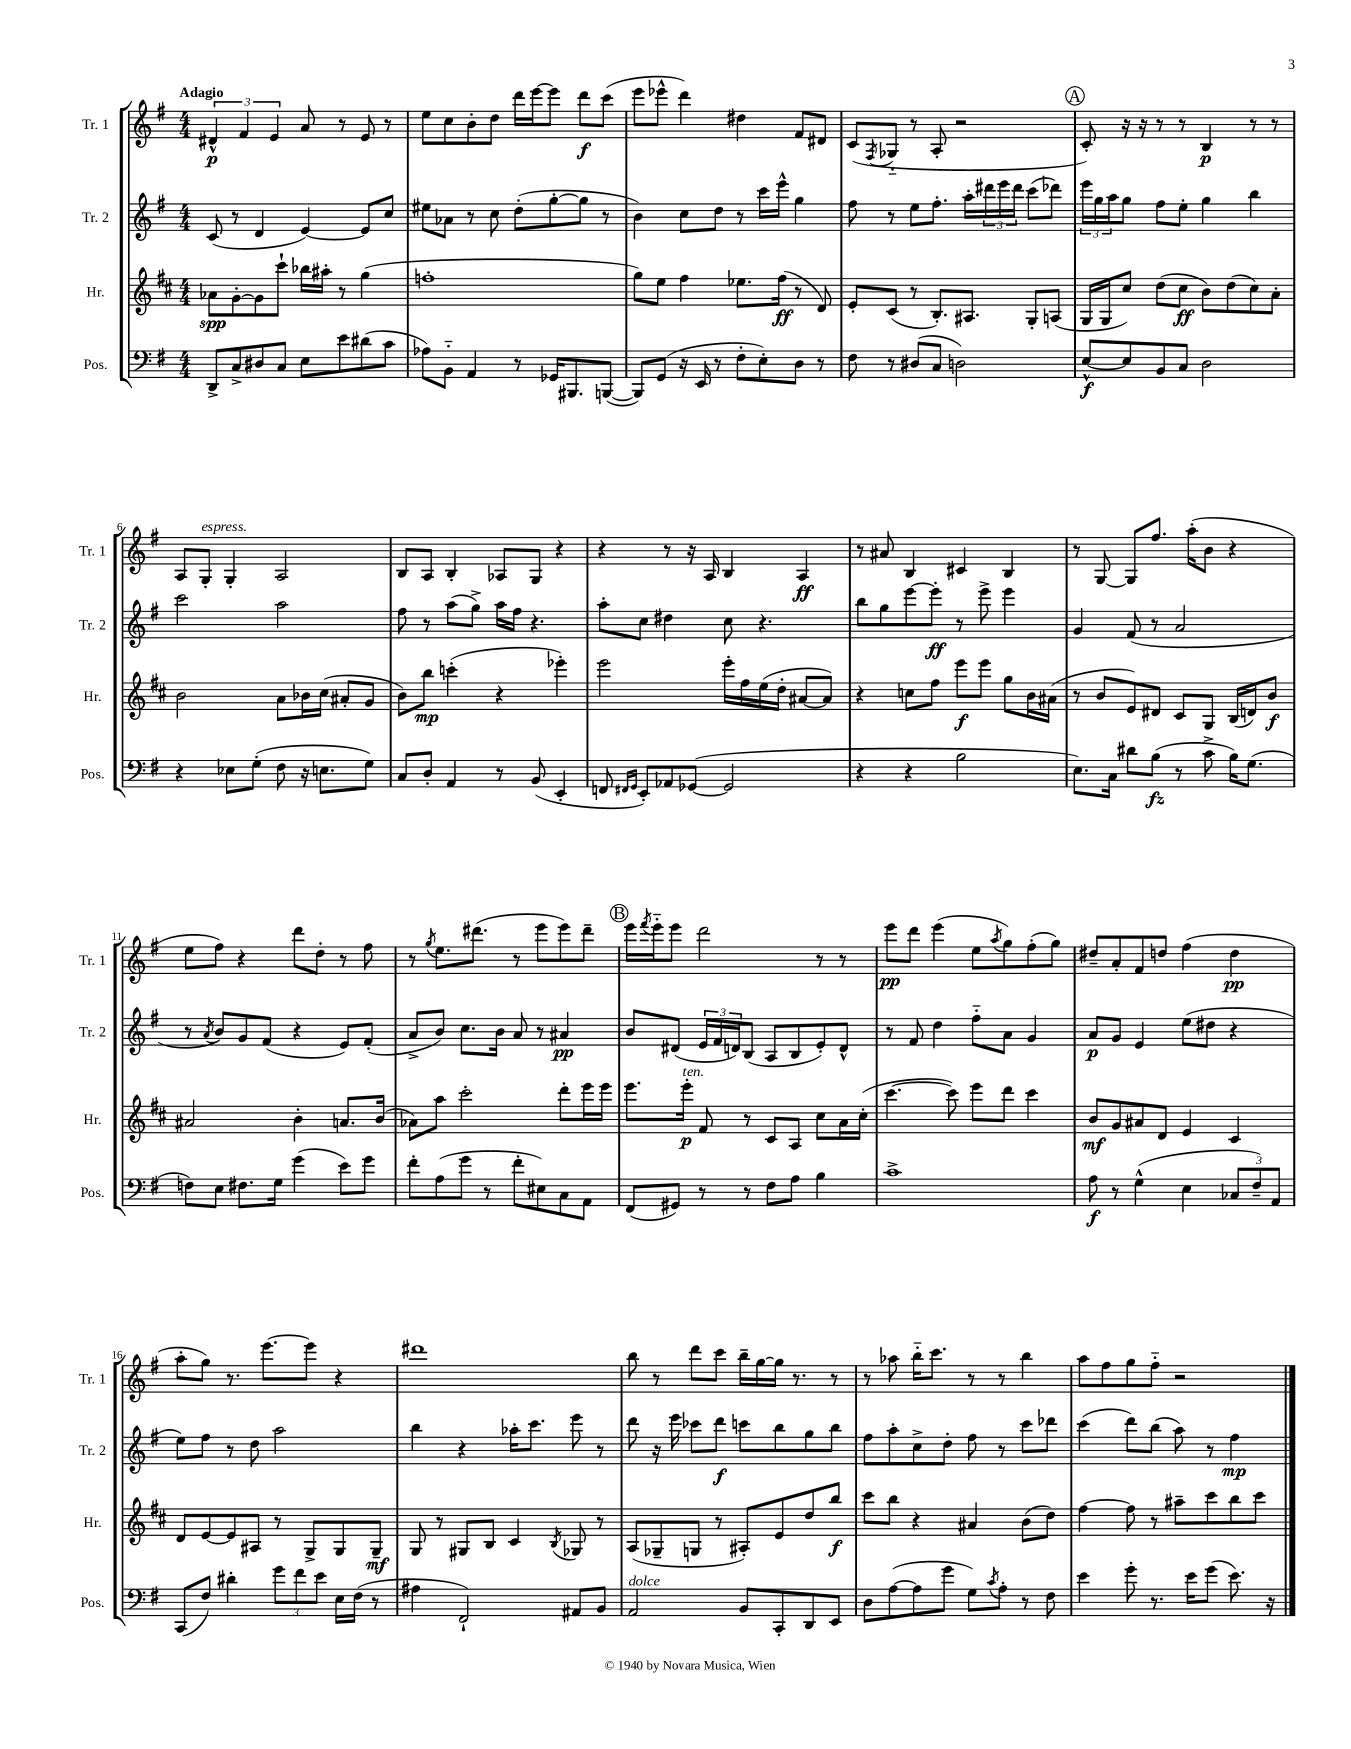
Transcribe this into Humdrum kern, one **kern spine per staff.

**kern	**kern	**kern	**kern
*staff4	*staff3	*staff2	*staff1
*clefF4	*clefG2	*clefG2	*clefG2
*k[f#]	*k[f#c#]	*k[f#]	*k[f#]
*M4/4	*M4/4	*M4/4	*M4/4
8DD^	8a-	(8c	6d#^^
8C^	[8g'	8r	.
.	.	.	6f#
8D#	8g]	4d	.
.	.	.	6e
8C	8ccc#`	.	.
8E	16bb-	[4e)	8a
.	16aa#'	.	.
8e	8r	.	8r
(8d#	(4gg	8e]	8e
8c	.	8cc	8r
=	=	=	=
8A-)	1ff'	8ee#	8ee
8BB'~	.	8a-	8cc
4AA	.	8r	8b'
.	.	8cc	8dd
8r	.	(8dd'	16ddd
.	.	.	[16eee
16GG-	.	[8gg'	8eee]
8.BBB#	.	.	.
.	.	8gg]	8ddd
([8BBB	.	8r	(8ccc
=	=	=	=
8BBB])	8gg)	4b)	8eee
(8GG	8ee	.	8eee-^^
16r	4ff#	8cc	4ddd)
16EE	.	.	.
8r	.	8dd	.
8F#'	8.ee-	8r	4dd#
8E')	.	16ccc	.
.	(16ff#	16eee^^	.
8D	8r	4gg	8f#
8r	8d)	.	8d#
=	=	=	=
8F#	8e'	8ff#	(8c
.	.	.	8qF#
8r	(8c#	8r	8G-'~
(8D#	8r	8ee	8r
8C	8.B')	8.ff#'	8A'
2D)	.	.	2r
.	8.A#	16aa'	.
.	.	24ddd#	.
.	.	24eee	.
.	.	24ddd#	.
.	8G'	(8ccc	.
.	(8A	8ddd-)	.
=	=	=	=
[8E^^	16G	24eee	8c')
.	.	24gg	.
.	16G	.	.
.	.	24aa	.
8E]	8cc#)	8gg	16r
.	.	.	16r
8BB	(8dd	8ff#	8r
8C	8cc#	8ee'	8r
2D	8b)	4gg	4B
.	(8dd	.	.
.	8cc#)	4bb	8r
.	8a'	.	8r
=	=	=	=
4r	2b	2ccc	8A
.	.	.	8G'
8E-	.	.	4G'
(8G'	.	.	.
8F#	8a	2aa	2A
16r	16b-	.	.
8.E	(16cc#	.	.
.	8a#'	.	.
8G)	8g	.	.
=	=	=	=
8C	8b)	8ff#	8B
8D'	8bb	8r	8A
4AA	(4ccc'	(8aa	4B'
.	.	8gg^)	.
8r	4r	16aa	8A-
.	.	16ff#	.
(8BB	.	4.r	8G
4EE'	4eee-')	.	4r
=	=	=	=
8FF	2eee	8aa'	4r
16qqFF#	.	.	.
16qqGG	.	.	.
8EE')	.	8cc	.
8AA-	.	4dd#	8r
([8GG-	.	.	16r
.	.	.	16A
2GG-]	16eee'	8cc	4B
.	16ff#	.	.
.	(16ee	4.r	.
.	16dd'	.	.
.	[8a#	.	4A
.	8a#])	.	.
=	=	=	=
4r	4r	8bb	8r
.	.	8gg	8a#
4r	8cc	[8eee	4B
.	8ff#	8eee']	.
2B	8eee	8r	4c#
.	8eee	8eee^	.
.	8gg	4eee	4B
.	16b	.	.
.	(16a#	.	.
=	=	=	=
8.E)	8r	4g	8r
.	8b	.	[8G
16C	.	.	.
8d#	8e)	(8f#	8G]
(8B	8d#	8r	8.ff#
8r	8c#	2a	.
.	.	.	(16aa'
8c^	8G	.	8b
16B)	(16B	.	4r
(8.G	16d)	.	.
.	8b	.	.
=	=	=	=
8F)	2a#	8r	8ee
.	.	8qa	.
8E	.	8b)	8ff#)
8.F#	.	8g	4r
.	.	(8f#	.
16G	.	.	.
(4g	4b'	4r	8ddd
.	.	.	8dd'
8e)	8.a	8e)	8r
8g	.	(8f#'	8ff#
.	(16b	.	.
=	=	=	=
8f#'	8a-)	8a^	8r
.	.	.	8qgg
(8A	8aa	8b)	8.ee
8g	2ccc#'	8.cc	.
.	.	.	(8.ddd#
8r	.	.	.
.	.	16b	.
8f#'	.	8a	8r
8E#)	.	8r	8eee
8C	8ddd'	4a#	8eee)
8AA	16eee	.	8ddd#~
.	16eee	.	.
=	=	=	=
(8FF#	8.eee	8b	16eee
.	.	.	8qfff#
.	.	.	16eee'~
8GG#)	.	(8d#	8eee
.	16eee'	.	.
8r	8f#	24e	2ddd
.	.	24f#	.
.	.	24d)	.
8r	8r	(8B	.
8F#	8c#	8A	.
8A	8A	8B	.
4B	8cc#	8e')	8r
.	16a	8d^^	8r
.	(16cc#'	.	.
=	=	=	=
1c^	[4.ccc#	8r	8eee
.	.	8f#	8ddd
.	.	4dd	(4eee
.	8ccc#])	.	.
.	8eee	8ff#'~	8ee
.	.	.	8qaa
.	8ddd	8a	8gg)
.	4ccc#	4g	(8ff#'
.	.	.	8gg)
=	=	=	=
8A	8b	8a	8dd#~
8r	8g	8g	8a'
(4G^^	8a#	4e	8f#
.	8d	.	8dd
4E	4e	(8ee	(4ff#
.	.	8dd#	.
12C-	4c#	4r	4dd
12F#~)	.	.	.
12AA	.	.	.
=	=	=	=
(8CC	8d	8ee)	8aa'
8F#)	[8e	8ff#	8gg)
4d#'	8e]	8r	8.r
.	8A#	8dd	.
.	.	.	[8.eee
12g	8r	2aa	.
12f#	.	.	.
.	8G^	.	8eee]
12e	.	.	.
16E	8G	.	4r
(16F#	.	.	.
8r	8G~	.	.
=	=	=	=
4A#	8G	4bb	1ddd#
.	8r	.	.
2FF#`)	8G#	4r	.
.	8B	.	.
.	4c#	16aa-'	.
.	.	8.ccc	.
.	8qB	.	.
8AA#	8G-	8eee	.
8BB	8r	8r	.
=	=	=	=
2AA	(8A	8ddd	8bb
.	8G-~	16r	8r
.	.	16eee	.
.	8G	8ccc-	8ddd
.	8r	8ddd	8ccc
8BB	8A#')	8ccc	16bb~
.	.	.	[16gg
8CC'	8e	8bb	16gg]
.	.	.	8.r
8DD	8dd	8gg	.
8EE	8bb	8bb	8r
=	=	=	=
8D	8ccc#	8ff#	8r
([8A	8bb	8aa'	8aa-
8A]	4r	8cc^	16bb'~
.	.	.	8.ccc
8g	.	8dd'	.
8G)	4a#	8ff#	8r
8qc	.	.	.
8A'	.	8r	8r
8r	(8b	8ccc	4bb
8F#	8dd)	8ddd-	.
=	=	=	=
4e	[4ff#	(4ccc	8aa
.	.	.	8ff#
8g'	8ff#]	8ddd)	8gg
8.r	8r	(8bb	8ff#'~
.	8aa#~	8aa)	2r
16e	.	.	.
(8g	8ccc#	8r	.
8.e)	8bb	4ff#	.
.	8ccc#	.	.
16r	.	.	.
==	==	==	==
*-	*-	*-	*-
